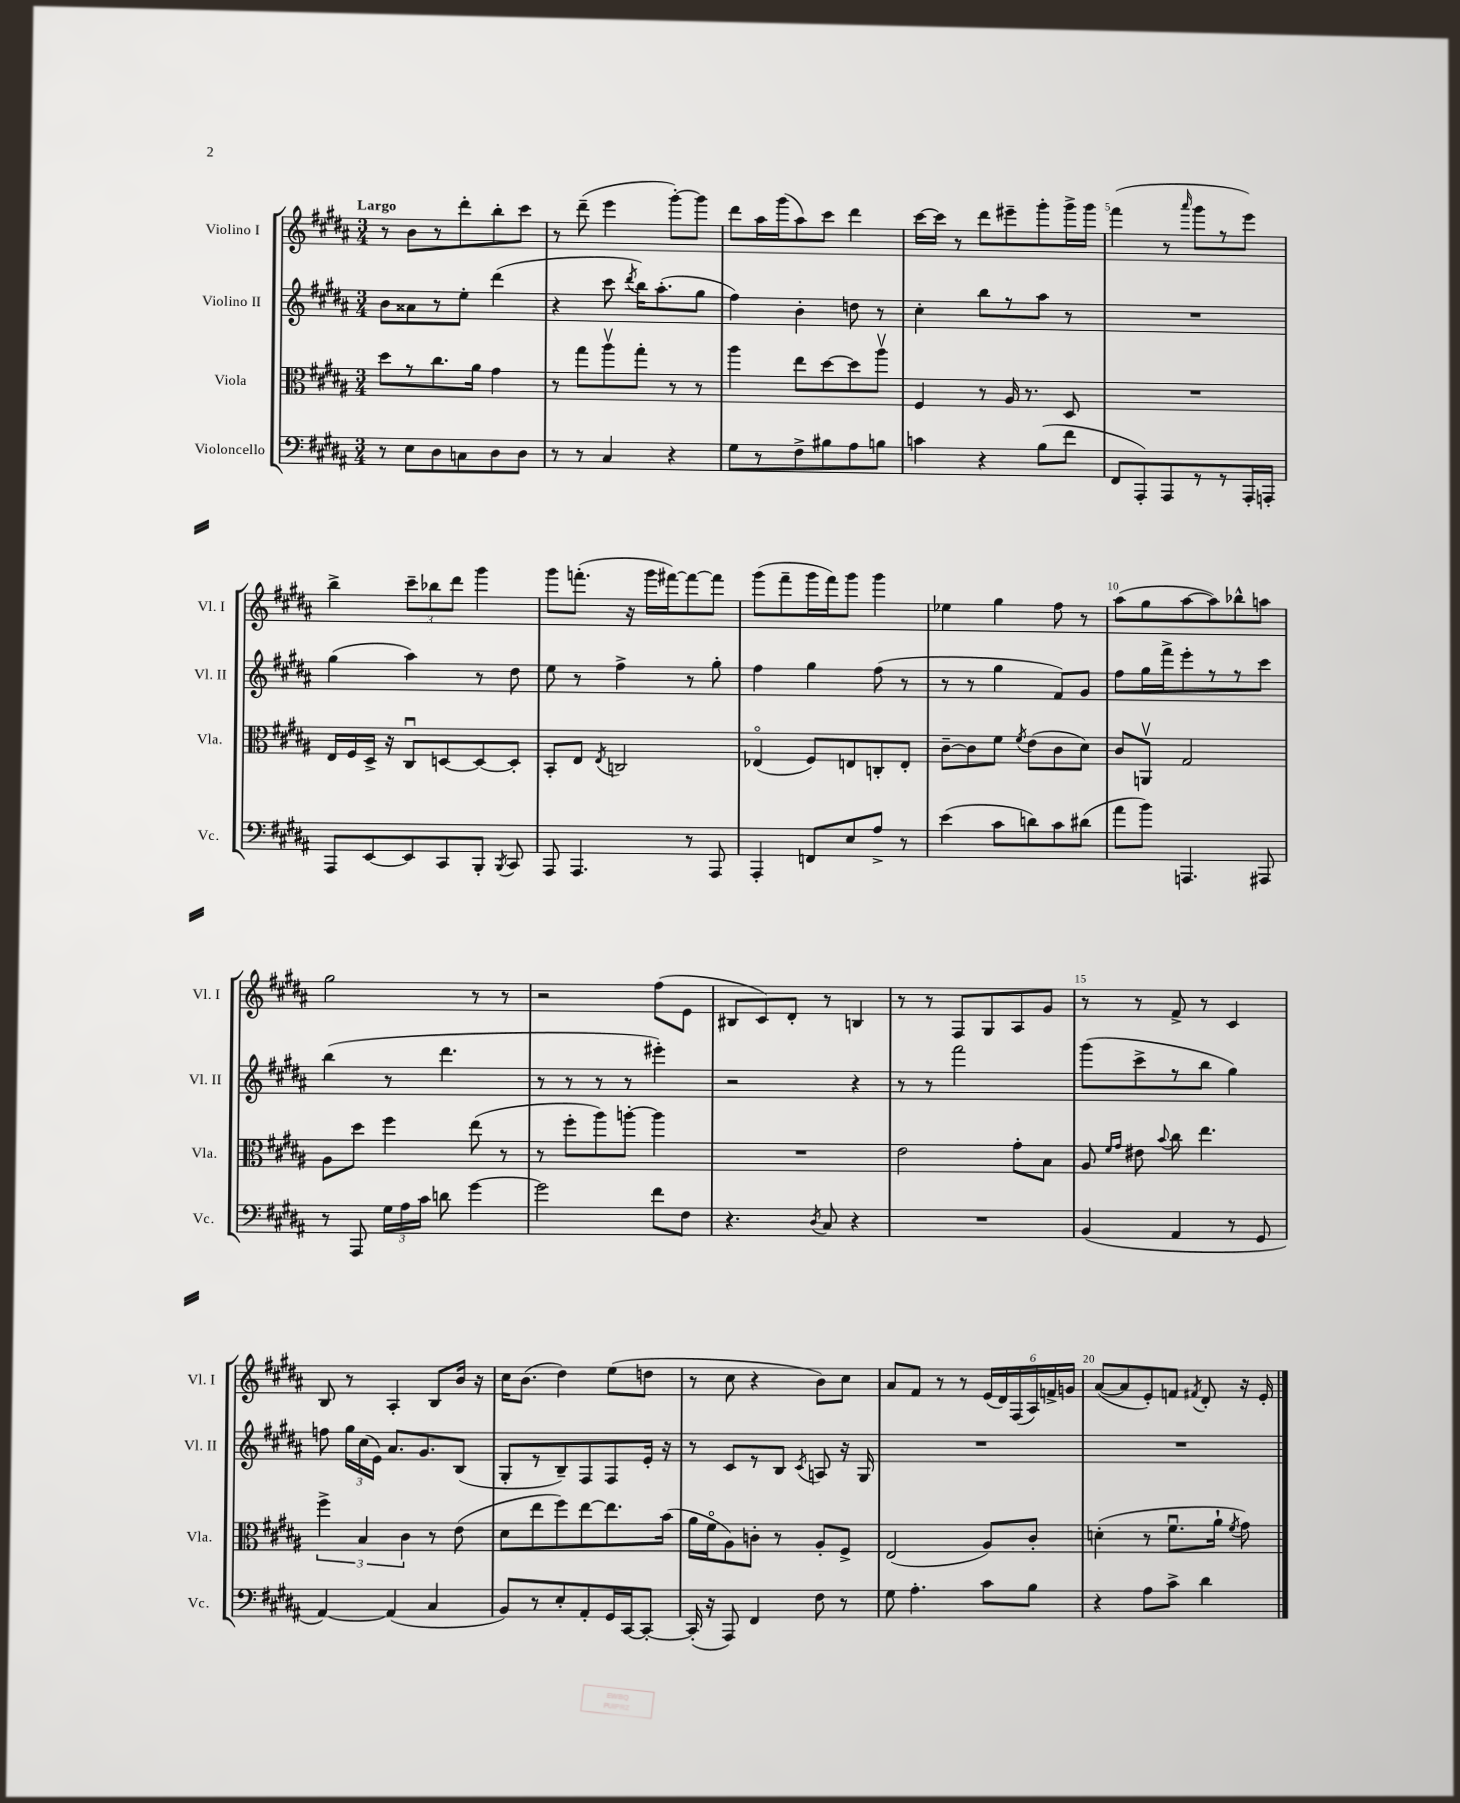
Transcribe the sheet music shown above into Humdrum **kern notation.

**kern	**kern	**kern	**kern
*part4	*part3	*part2	*part1
*staff4	*staff3	*staff2	*staff1
*I"Violoncello	*I"Viola	*I"Violino II	*I"Violino I
*I'Vc.	*I'Vla.	*I'Vl. II	*I'Vl. I
*clefF4	*clefC3	*clefG2	*clefG2
*k[f#c#g#d#a#]	*k[f#c#g#d#a#]	*k[f#c#g#d#a#]	*k[f#c#g#d#a#]
*M3/4	*M3/4	*M3/4	*M3/4
=1	=1	=1	=1
!	!	!	!LO:TX:a:B:t=Largo
8r	8dd#\L	8b\L	8r
8E\L	8r	8a##X\	8b\L
8D#\	8.cc#\	8r	8r
8Cn\	.	8ee'\J	8ddd#'\
.	16a#\Jk	.	.
8D#\	4g#\	(4ddd#\	8bb'\
8D#\J	.	.	8ccc#\J
=2	=2	=2	=2
8r	8r	4r	8r
8r	8gg#\L	.	(8ddd#~\
4C#/	8aa#v\	8ccc#\	4eee\
.	.	8qddd#/	.
.	8gg#'\J	16bb\KL)	.
.	.	(8.aa#'\	.
4r	8r	.	[8ggg#'\L)
.	8r	8gg#\J	8ggg#\J]
=3	=3	=3	=3
8G#\L	4aa#\	4ff#\)	8ddd#\L
8r	.	.	16aa#\L
.	.	.	(16ggg#\J
8F#^\	8ee\L	4b'\	8aa#\)
8B#X\	[8dd#\	.	8ccc#\J
8A#\	8dd#\]	8ddn\	4ddd#\
8Bn\J	8aa#v\J	8r	.
=4	=4	=4	=4
4cn\	4F#/	4cc#'\	[16ccc#\LL
.	.	.	16ccc#\JJ]
.	.	.	8r
4r	8r	8bb\L	8ddd#\L
.	16A#/	8r	8eee#X~\
.	8.r	.	.
(8B\L	.	8aa#\J	8ggg#'\
8f#\J	8D#/	8r	16ggg#^\L
.	.	.	16ggg#\JJ
=5	=5	=5	=5
8FF#/L	2.r	2.r	(4fff#\
8AAA#'/)	.	.	.
8AAA#/	.	.	8r
.	.	.	16qqaaa#/
8r	.	.	8ggg#\L
8r	.	.	8r
16AAA#'/L	.	.	8eee\J)
16AAAn'/JJ	.	.	.
!!LO:LB:g=z
=6	=6	=6	=6
8AAA#/L	16E/LL	(4gg#\	4bb^\
.	16F#/	.	.
[8EE/	16D#^/JJ	.	.
.	16r	.	.
8EE/]	8C#u/L	4aa#\)	12ccc#~\L
.	.	.	12bb-X\
8CC#/	[8Dn/	.	.
.	.	.	12ddd#\J
8BBB'/J	8D/_	8r	4ggg#\
8qBBB/	.	.	.
8CC#/	8D'/J]	8dd#\	.
=7	=7	=7	=7
8AAA#/	8BB'/L	8ee\	8ggg#\L
4.AAA#/	8E/J	8r	(8.fffn'\J
.	8qE/	.	.
.	2Cn/	4ff#^\	.
.	.	.	16r
.	.	.	16ggg#\LL
.	.	.	[16fff#X\J)
8r	.	8r	8fff#\_
8AAA#/	.	8gg#'\	8fff#\J]
=8	=8	=8	=8
4AAA#'/	(4E-X/	4ff#\	(8ggg#\L
.	.	.	8fff#~\
8FFn/L	8F#/L)	4gg#\	16ggg#\L
.	.	.	16fff#\J)
8E/	8En/	.	8ggg#\J
8A#^/J	8Cn'/	(8ff#\	4ggg#\
8r	8E'/J	8r	.
=9	=9	=9	=9
(4e\	[8c#~\L	8r	4ee-X\
.	8c#\]	8r	.
8c#\L	8f#\J	4gg#\	4gg#\
.	8qf#/	.	.
8dn\)	(8e\L	.	.
8c#\	8c#\	8f#/L)	8ff#\
(8d#X\J	8d#\J)	8g#/J	8r
=10	=10	=10	=10
8a#\L	8c#/L	8ff#\L	(8aa#\L
8b\J)	8AAnv/J	16gg#\L	8gg#\
.	.	16fff#^\J	.
4.AAAn/	2G#/	8eee'\	[8aa#\
.	.	8r	8aa#\])
.	.	8r	8bb-X^^\
8AAA#X/	.	8ccc#\J	8aan\J
!!LO:LB:g=z
=11	=11	=11	=11
8r	8A#\L	(4bb\	2gg#\
8AAA#/	8dd#\J	.	.
24G#\LL	4ff#\	8r	.
24A#\	.	.	.
24c#\JJ	.	.	.
8dn\	.	4.ddd#\	.
[4g#\	(8ee\	.	8r
.	8r	.	8r
=12	=12	=12	=12
2g#\]	8r	8r	2r
.	8ff#'\L	8r	.
.	8aa#\)	8r	.
.	[8aan'\J	8r	.
8f#\L	4aa\]	4eee#X'\)	(8ff#\L
8F#\J	.	.	8e\J
=13	=13	=13	=13
4.r	2.r	2r	8B#X/L
.	.	.	8c#/)
.	.	.	8d#'/J
8qD#/	.	.	.
8C#/	.	.	8r
4r	.	4r	4Bn/
=14	=14	=14	=14
2.r	2e\	8r	8r
.	.	8r	8r
.	.	2fff#\	8F#/L
.	.	.	8G#/
.	8g#'\L	.	8A#/
.	8B\J	.	8g#/J
=15	=15	=15	=15
(4BB/	8A#/	(8ggg#\L	8r
.	16qqf#/LL	.	.
.	16qqg#/JJ	.	.
.	8e#X\	8ccc#^\	8r
.	8qqb/	.	.
4AA#/	8cc#\	8r	8f#^/
.	4.ee\	8bb\J	8r
8r	.	4gg#\)	4c#/
8GG#/	.	.	.
!!LO:LB:g=z
=16	=16	=16	=16
[4AA#/)	6ff#^\	8ffn\	8B/
.	.	24gg#\LL	8r
.	6B/	(24cc#\	.
.	.	24e\JJ)	.
(4AA#/]	.	8.a#/L	4A#'/
.	6c#\	.	.
.	.	8.g#/	.
4C#/	8r	.	8B/L
.	(8e\	(8B/J	16b/Jk
.	.	.	16r
=17	=17	=17	=17
8BB/L)	8d#\L	8G#'/L	16cc#\KL
.	.	.	(8.b\J
8r	8ee\	8r	.
8E'/	8ff#\)	8B~/)	4dd#\)
8AA#'/	[8ee\	8F#/	.
16GG#/L	8.ee\]	8F#/	(8ee\L
[16CC#/J	.	.	.
8CC#'/J_	.	16e'/Jk	8ddn\J
.	(16b\Jk	16r	.
=18	=18	=18	=18
(16CC#'/]	16a#\LL	8r	8r
16r	16f#\J	.	.
8AAA#/)	8A#\)	8c#/L	8cc#\
4FF#/	8cn'\J	8r	4r
.	8r	8B/J	.
.	.	8qc#/	.
8F#\	8A#'/L	8An/	8b\L)
8r	8F#^/J	16r	8cc#\J
.	.	16G#/	.
=19	=19	=19	=19
8G#\	(2E/	2.r	8a#/L
4.A#'\	.	.	8f#/J
.	.	.	8r
.	.	.	8r
8c#\L	8A#/L)	.	(24e/LL
.	.	.	24d#/)
.	.	.	(24F#/
8B\J	8c#'/J	.	24A#/)
.	.	.	24fn^/
.	.	.	24gn/JJ
=20	=20	=20	=20
4r	(4dn'\	2.r	([8a#/L
.	.	.	8a#/]
8A#\L	8r	.	8e'/)
8c#^\J	8.f#u\L	.	8fn/J
.	.	.	8qf#X/
4d#\	.	.	8d#'/
.	16a#`\Jk	.	.
.	8qf#/	.	.
.	8g#\)	.	16r
.	.	.	16e'/
==	==	==	==
*-	*-	*-	*-
